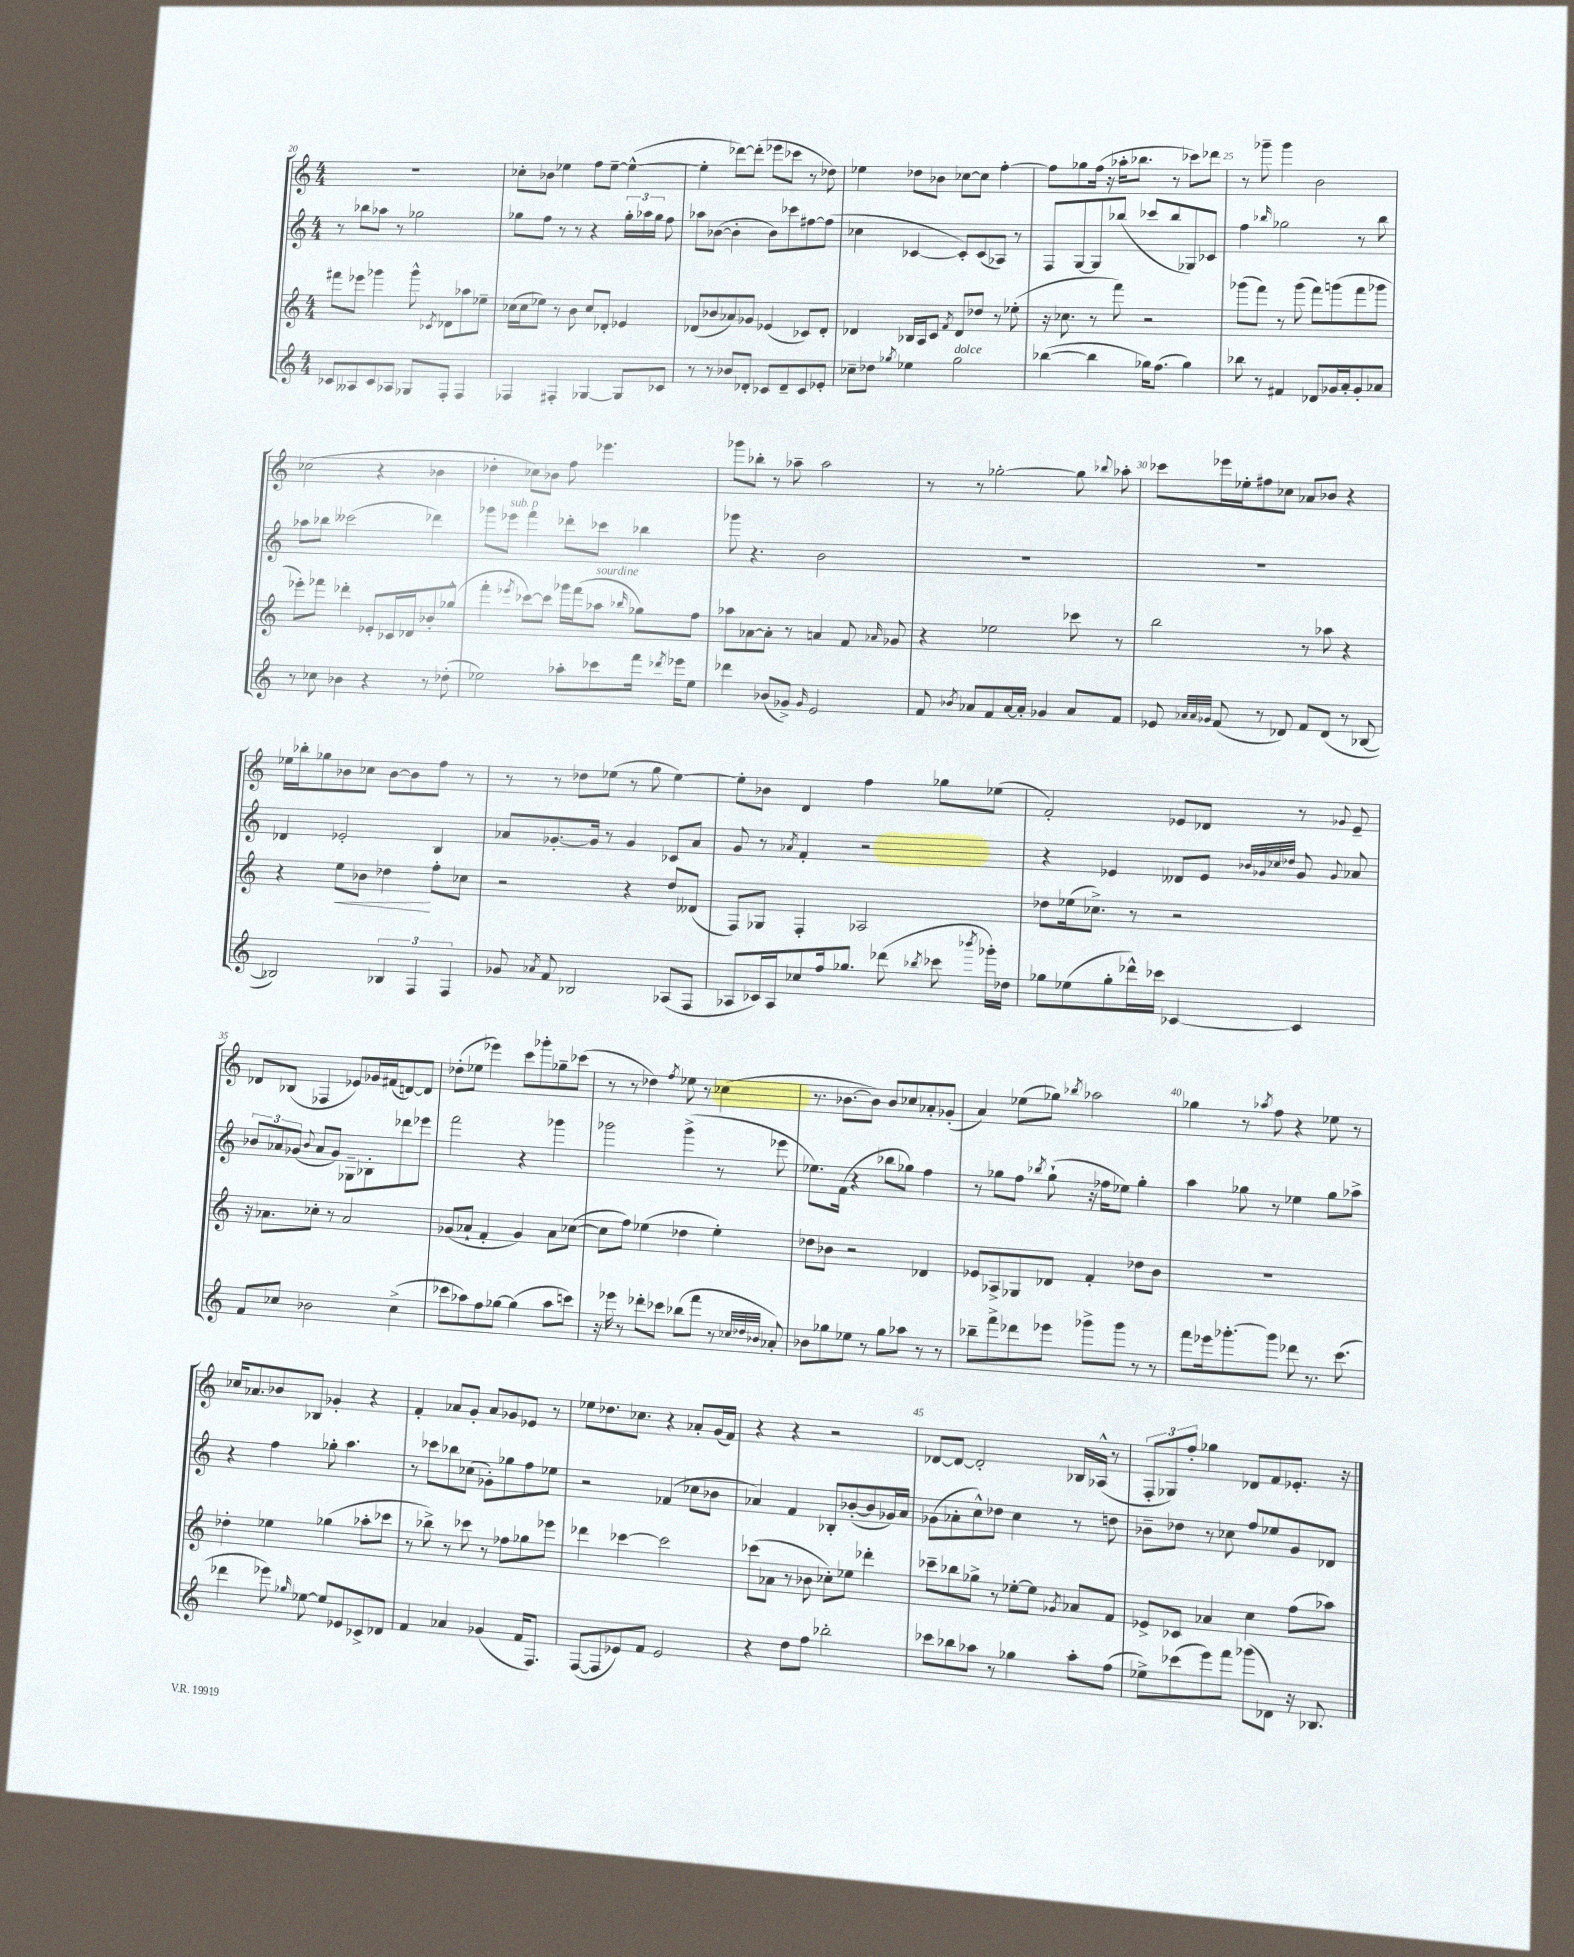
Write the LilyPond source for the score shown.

<<
\new StaffGroup <<
\new Staff = "s0" {
    \clef treble \key c \major \numericTimeSignature \time 4/4
    \autoBeamOff R1 |
    ces''8[-. bes'8] ees''4 f''8[ ees''8]~-- ees''4~-^( |
    ees''4-. des'''8[~) des'''8]-.( ees'''8[ ces'''8] r8 des''8) |
    ees''4 des''8[ bes'8] ces''8[~ ces''8] f''4~-. |
    f''8[ ges''8 f''16]( r16 aes''16[-. bes''8.] r8 ces'''8[) des'''8] |
    r8 ges'''8-- ges'''4 b'2 |
    ces''2( r4 bes'4 |
    des''4-. ces''8[) bes'8] f''8 ees'''4. |
    ges'''8[ bes''8]-. r8 aes''8-- aes''2 |
    r8 r8 ges''2~-. ges''8 \appoggiatura { bes''8 } aes''8-. |
    ces'''8[ ees'''16 ees''16-. fis''8 ces''8] aes'8[ bes'8] r4 |
    ees''16[ bes''16-. ges''8 bes'8 ces''8] bes'8[~ bes'8 f''8] r8 |
    r8 r8 des''8[ ees''8]( r8 g''8 ees''4~) |
    ees''8[-. bes'8] d'4 f''4 ges''8[ ees''8]( |
    f'2-.) ees'8[ des'8] r8 \appoggiatura { ges'8 } ees'8-- |
    des'8[ bes8]( fes4 ees'8[) ges'16 fis'16( d'8~) d'8] |
    des''8[-.( ees''8] ees'''4) c'''8[ ges'''8-. ges''8-- ces'''8]( |
    r8 r8 des''4) \acciaccatura { f''8 } ees''8 r8 ces''4( |
    r8. bes'8.[~ bes'8]) bes'8[ ces''8 aes'8-. ges'8]-.( |
    a'4) ees''8[( ges''8]) \acciaccatura { bes''8 } aes''2 |
    ges''4 r8 \acciaccatura { aes''8 } f''8 r4 ees''8 r8 |
    ces''16[ aes'8. bes'8 bes8] ges'4-. r4 |
    f'4-. aes'8[ g'8]-. aes'8[ ges'8 ees'8] r8 |
    ees''8[ des''8. ces''8.] r4 aes'8[-. g'16( f'16]) |
    r4 r4 r2 |
    des'8[~ des'8]~ des'2-. bes16[ aes16]-^( r8 |
    \tuplet 3/2 { f8[-. ges8) f''8]-. } ges''4 des'8[ f'8 ees'8.]-. r16 \bar "|." |
}
\new Staff = "s1" {
    \clef treble \key c \major \numericTimeSignature \time 4/4
    \autoBeamOff r8 bes''8[ aes''8] r8 ges''2 |
    ges''8[ f''8] r8 r8 r4 \tuplet 3/2 { ges''16[-. aes''16 ges''16] } f''8 |
    aes''8[ bes'8]~( bes'4-. bes'8[) ces'''8 fis''8~ fis''8]( |
    ces''4 ces'4~ ces'8[-.) ces'8( aes8]) r8 |
    f8[ g8~ g8 bes''8]( ces'''8[ bes''8 ges8) ces'8] |
    f''4 \grace { bes''16 } ges''2 r8 bes''8 |
    aes''8[ bes''8] ceses'''2( des'''4) |
    ges'''8[ ees'''8]^\markup { \italic "sub. p" } f'''4 des'''8[-. ces'''8] bes''4 |
    ges'''8 r4. b'2 |
    R1 |
    R1 |
    des'4 ees'2-. b4 |
    aes'8[ ges'8.~-. ges'16] r8 ges'4 ces'8[ aes'8] |
    g'8 r8 \acciaccatura { aes'8 } f'4-. r2 |
    r4 ees'4 deses'8[ ees'8] \grace { bes'32[ ges'32 ces''32 des''32] } ges'8 \appoggiatura { ges'8 } aes'8 |
    \tuplet 3/2 { bes'8[ aes'8 ges'8]( } \appoggiatura { bes'8 } aes'8[ ges'8]) ges8[-- bes8-. des'''8 ees'''8] |
    f'''2 r4 ges'''4 |
    ges'''2 ges'''4->( r8 ees'''8 |
    ees''8.[) f'16]( r4 bes''8[ ges''8]) f''4 |
    r8 ges''8[ f''8] \acciaccatura { bes''8 } ges''8-!( r16 fes''16[ ees''8]) ges''4-. |
    a''4 ges''8 r8 ees''4 ges''8[ aes''8]-> |
    r4 f''4 ges''8-. a''4. |
    r8 ces'''8[ bes''8 ces''8]( ges'8[-.) ges''8 f''8 ees''8] |
    r2 fes'4( ces''8[ bes'8] |
    aes'4) f'4 bes8[-. bes'8~-.( bes'8 ges'16) aes'16] |
    ges'8[( aes'8-. c''8-^) des''8] c''4 r8 d''8 |
    bes'8[-- des''8] r8 ces''8 f''8[ ees''8 g'8 des'8] \bar "|." |
}
\new Staff = "s2" {
    \clef treble \key c \major \numericTimeSignature \time 4/4
    \autoBeamOff fis'''8[ ees'''8] ges'''4 ges'''8-^ \acciaccatura { ces'8 } des'8[ aes''8 ees''8]-- |
    ces''16[( ces''16 ees''8]) r8 b'8 ces''8[ des'8]-. ees'4 |
    des'8[( bes'8 aes'8) ges'8] ees'4( ces'8[) des'8]-. |
    des'4 bes16[ a16 c'8] \acciaccatura { f'8 } des'8[ des''8] r8 ees''8-.( |
    r16 ces''8. r8 f'''8) r2 |
    ges'''8[( f'''8]) r8 ges'''8( f'''8[) g'''8( f'''8 ges'''8] |
    ees'''8[-.) fes'''8] des'''4-. ees'8[-. ces'16 des'16 bes'8-. ges''8]-^( |
    f'''4-. \acciaccatura { ees'''8 } ces'''8[~) ces'''8] ges'''16[ f'''16( aes''8]^\markup { \italic "sourdine" } \grace { bes''16 } ges''8[) f''8] |
    aes''8[ aes'8~ aes'8]-. r8 a'4 f'8 \grace { aes'16 } ges'8 |
    r4 ees''2 ces'''8 r8 |
    b''2 r8 aes''8 r4 |
    r4 e''8[\< bes'8] des''4\! f''8[-. ces''8] |
    r2 r4 d''8[ deses'8]( |
    f8[) ges8] f4-. aes2 |
    des''8[ ees''16( ces''8.]->) r8 r2 |
    r16 aes'8.[ ces''8]-. r8 aes'2 |
    ges'8[( aes'8]-! f'4-. ges'4) aes'8[ ces''8]~( |
    ces''8[ f''8]) ees''4( des''4 ees''4-.) |
    des''8[ bes'8] r2 des'4 |
    ees'8[ aes8-> ges8 des'8] f'4-. des''8[ b'8] |
    R1 |
    des''4-. ees''4 ges''4( aes''8[-. ces'''8] |
    r8 bes''8->) r8 ces'''8 r8 fes''8[ ges''8 ees'''8] |
    des'''4 ces'''4~ ces'''2 |
    ces'''8[( aes'8] r8 bes'8 ces''8[-.) ees''8] des'''4-. |
    ces'''8[-- bes''8 ges''8]-> r8 ees''8[~-. ees''8] \acciaccatura { ges'8 } aes'8[ f'8] |
    ees'8[-> ces'8] aes'4 c''4 f''8[( aes''8]) \bar "|." |
}
\new Staff = "s3" {
    \clef treble \key c \major \numericTimeSignature \time 4/4
    \autoBeamOff ces'8[ aeses8 ces'8 aes8] ges8[ f8]-. f4 |
    fes4 fis4-. ges4~ ges8[ ces'8] |
    r8 r8 bes'8[ des'8]-. ces'8[ des'8-- ces'8 ees'8]-. |
    ces''8[-- des''8] \acciaccatura { ges''8 } ees''4 ges''2^\markup { \italic "dolce" } |
    bes''4~( bes''4 ges''16[) f''8.]( ges''4) |
    bes''8 r8 fis'4 des'8[ ges'16 a'16-. ges'8-. aes'8] |
    r8 ces''8 bes'4 r4 r8 des''8-.( |
    ees''2) aes''8[-. ces'''8 f'''16] \acciaccatura { des'''8 } ees'''16[ ees''8] |
    des'''4 bes'8[( ges'8]->) \grace { ges'16 } e'2 |
    f'8 \acciaccatura { bes'8 } aes'8[ f'8 aes'16~ aes'16]-. ges'4 aes'8[ f'8] |
    ees'8 \grace { aes'32[ aes'32 ges'32] } f'8( r8 des'8) f'8[ des'8]( r8 bes8~ |
    bes2) \tuplet 3/2 { bes4 f4 f4 } |
    ges'8 \acciaccatura { aes'8 } f'8 bes2 aes8[( f8] |
    aes8[ ces'16) aes16 ces''8 f''16 ges''8.] des'''8( \acciaccatura { bes''8 } ces'''8 \acciaccatura { bes'''8 } ges'''16[-.) des''16] |
    ges''8[ ees''8( ges''8-. des'''16-^) ces'''16] ces'4~ ces'4 |
    f'8[ ces''8] bes'2 ces''4->( |
    ces'''8[ aes''8) f''8 ges''8]~ ges''4( aes''8[ c'''8]) |
    r16 ees'''16 r8 des'''8[-. ces'''8] bes''8[( f'''8] r8 \grace { ces''32[ des''32 bes'32] } aes'8-.) |
    bes'8[ ges''8 ees''8] r8 ges''8[ aes''8] r8 r8 |
    bes''8[-- f'''8-> des'''8 ees'''8] ges'''8[-> ges'''8] r8 r8 |
    f'''8[ ees'''16 ges'''8.~-. ges'''8] des'''8 r8. c'''8.( |
    des'''4 ees'''8) \grace { ges''16 } ees''8~ ees''8[ ees'8 ces'8-> des'8] |
    f'4 aes'4 ges'4( f'16[ f8.]) |
    f8[~( f8 ees'8) f'8] ees'2 |
    r4 d''8[ f''8] bes''2-. |
    ces'''8[ bes''8 aes''8] r8 ges''4 aes''8[-. f''8]( |
    ees''8[->) ces'''8( e'''8) f'''8] ges'''8[( des'8]) r16 bes8. \bar "|." |
}
>>
>>
\layout { \context { \Score currentBarNumber = #20 \override BarNumber.break-visibility = ##(#f #t #t) barNumberVisibility = #(every-nth-bar-number-visible 5) } }
